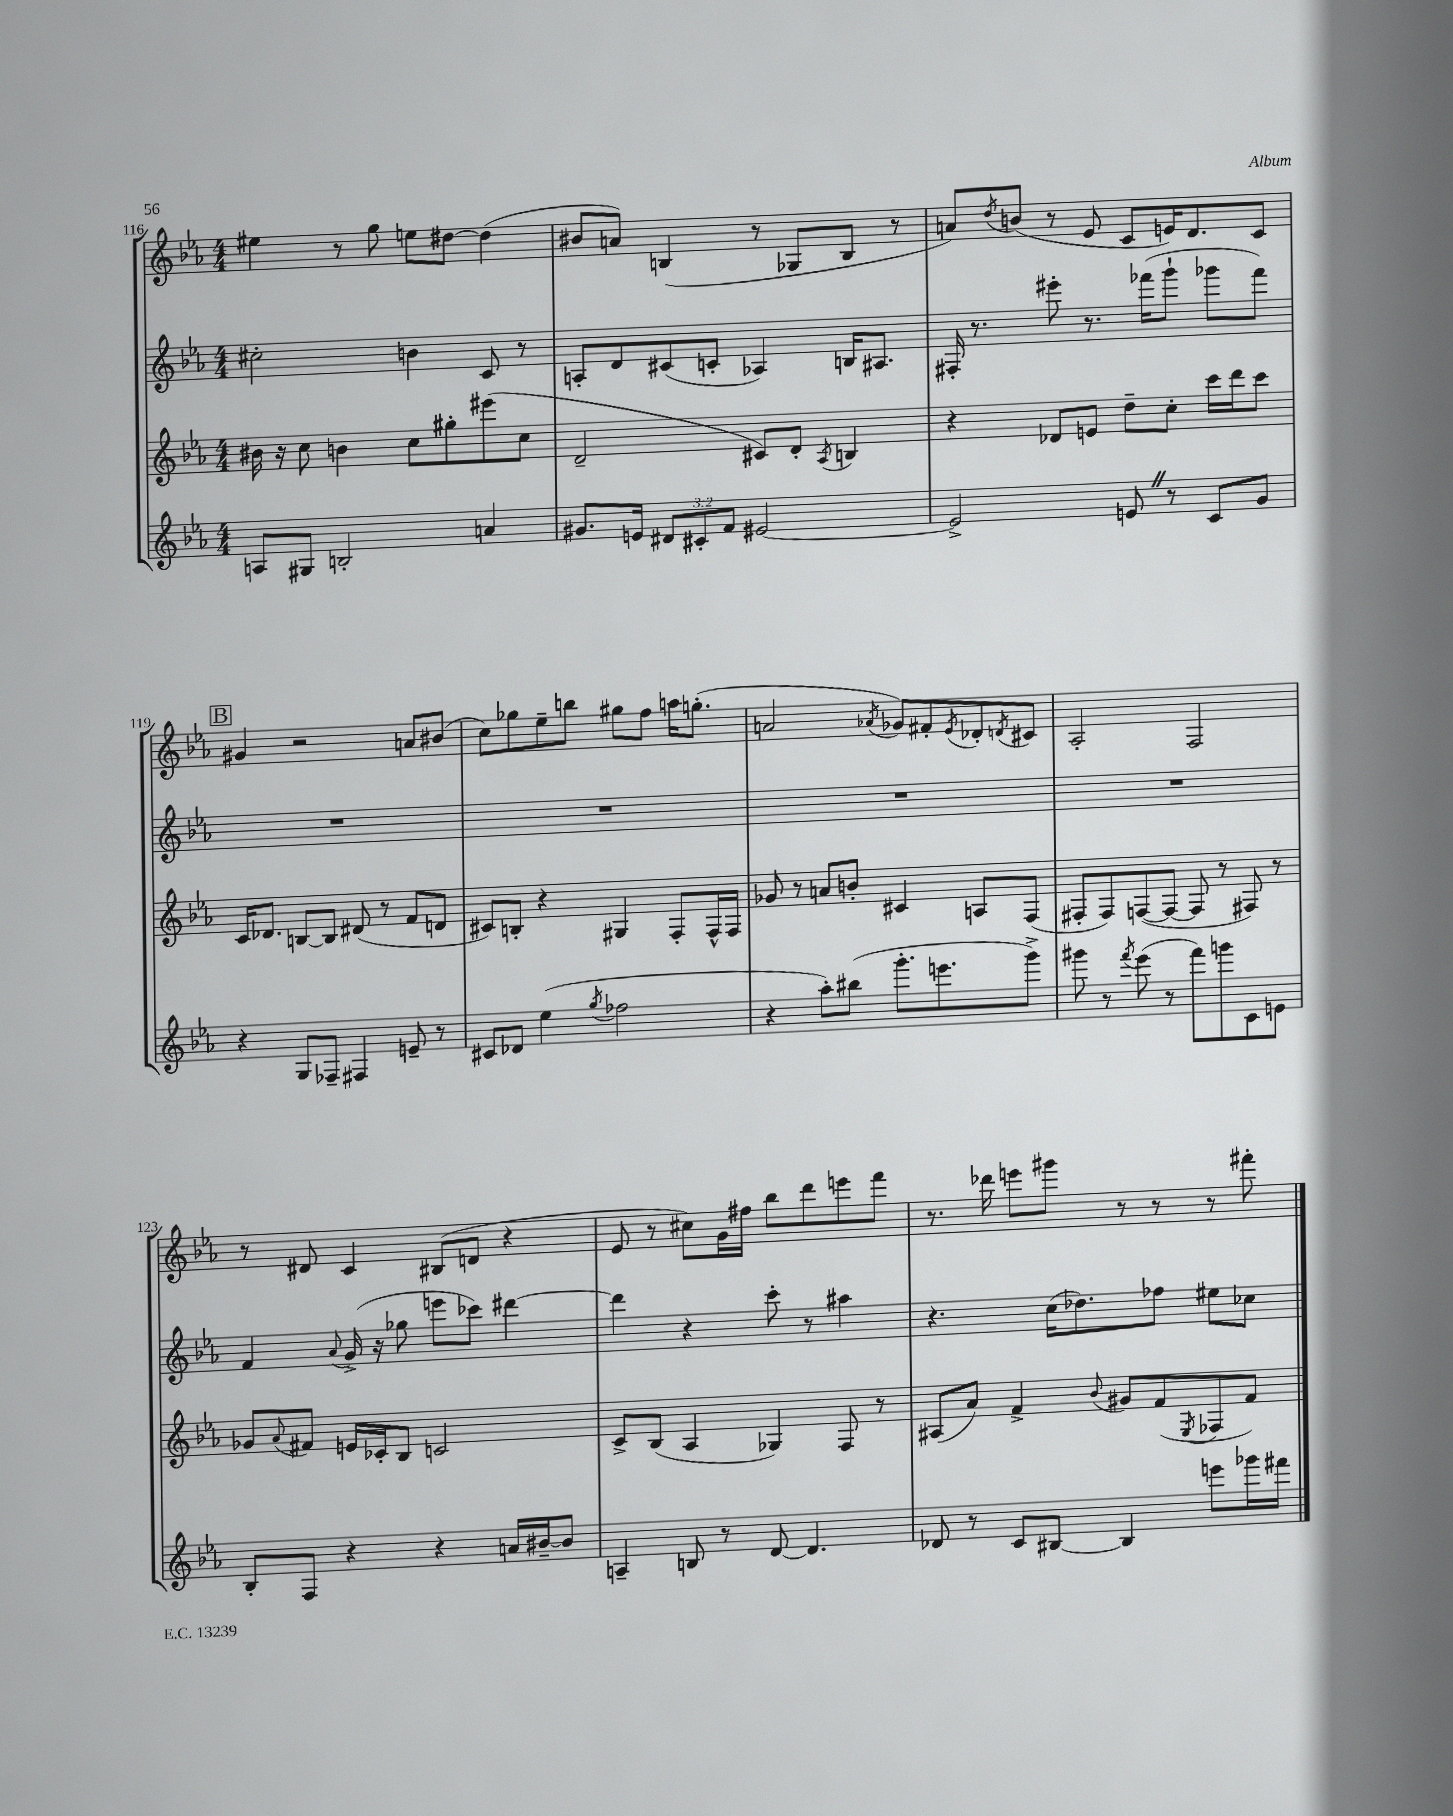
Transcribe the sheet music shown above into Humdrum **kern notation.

**kern	**kern	**kern	**kern
*staff4	*staff3	*staff2	*staff1
*clefG2	*clefG2	*clefG2	*clefG2
*k[b-e-a-]	*k[b-e-a-]	*k[b-e-a-]	*k[b-e-a-]
*M4/4	*M4/4	*M4/4	*M4/4
8A	16b#	2cc#'	4ee#
.	16r	.	.
8G#	8cc	.	.
2B'	4b	.	8r
.	.	.	8gg
.	8cc	4b	8ee
.	8gg#'	.	[8dd#
4a	(8eee#	8c	(4dd#]
.	8cc	8r	.
=	=	=	=
8.g#	2d~	8A'	8b#
.	.	8d	8a)
16e	.	.	.
12d#	.	(8c#	(4B
12c#'	.	.	.
.	.	8c'	.
12f	.	.	.
[2e#	8c#)	4A-)	8r
.	8d'	.	8G-
.	8qA-	.	.
.	4B	16B	8B
.	.	8.A#	.
.	.	.	8r
=	=	=	=
2e#^]	4r	16F#'	8a)
.	.	8.r	.
.	.	.	8qdd
.	.	.	(8b
.	8d-	8eee#'	8r
.	8e	8.r	8e-
8e	8dd~	.	8c
.	.	(16fff-	.
8r	8cc'	8ggg`	16e)
.	.	.	8.d
8c	16ccc	8ggg-	.
.	16ddd	.	.
8g	8ccc	8fff-)	8c
=	=	=	=
4r	16c	1r	4g#
.	8.d-	.	.
8G	[8B	.	2r
8F-~	8B]	.	.
4F#	(8d#	.	.
.	8r	.	.
8e~	8f	.	8a
8r	8d	.	(8b#
=	=	=	=
8c#	8c#)	1r	8cc)
8d-	8B'	.	8gg-
(4ee-	4r	.	8ee-~
.	.	.	8bb
8qgg	.	.	.
2ff-	4G#	.	8gg#
.	.	.	8ff
.	8F'	.	16aa
.	.	.	(8.gg'
.	16F^^	.	.
.	16F	.	.
=	=	=	=
4r	8g-	1r	2a
.	8r	.	.
8aa-')	8a	.	.
(8bb#	8b'	.	.
.	.	.	8qa-
8.ggg'	4c#	.	8g-)
.	.	.	8f#'
8.eee	.	.	.
.	.	.	8qe-
.	8A	.	8d-'
.	.	.	8qd
8ggg^)	(8F	.	8c#
=	=	=	=
8ggg#	8F#'	1r	2A-'
8r	8F#)	.	.
8qfff	.	.	.
(8eee-	([8F	.	.
8r	8F_	.	.
8fff)	8F]	.	2F
8ggg	8r	.	.
8c	8F#)	.	.
8e	8r	.	.
=	=	=	=
8B-'	8g-	4f	8r
.	8qqa-	.	.
8F	8f#	.	8d#
.	.	8qqa-	.
4r	16e	(16g^	4c
.	16c-'	16r	.
.	8B-	8gg-	.
4r	2c	8eee	(8B#
.	.	8ccc-)	8d
16a	.	[4ddd#	4r
[16b#~	.	.	.
8b#]	.	.	.
=	=	=	=
4A~	8c^	4ddd#]	8e-
.	(8B-	.	8r
8B	4A-	4r	8cc#)
8r	.	.	16g
.	.	.	16ff#
[8d	4G-)	8ccc'	8bb-
4.d]	.	8r	8ddd
.	8F	4aa#	8eee
.	8r	.	8fff
=	=	=	=
8d-	(8A#	4.r	8.r
8r	8a-)	.	.
.	.	.	16ddd-
8c	4f^	.	8eee
[8B#	.	(16cc	8ggg#
.	.	8.dd-)	.
.	8qqb-	.	.
4B#]	8g#	.	8r
.	(8f	8ff-	8r
.	8qE-	.	.
8eee	8F-	8ee#	8r
16ggg-	8f)	8cc-	8fff#'
16fff#	.	.	.
==	==	==	==
*-	*-	*-	*-
